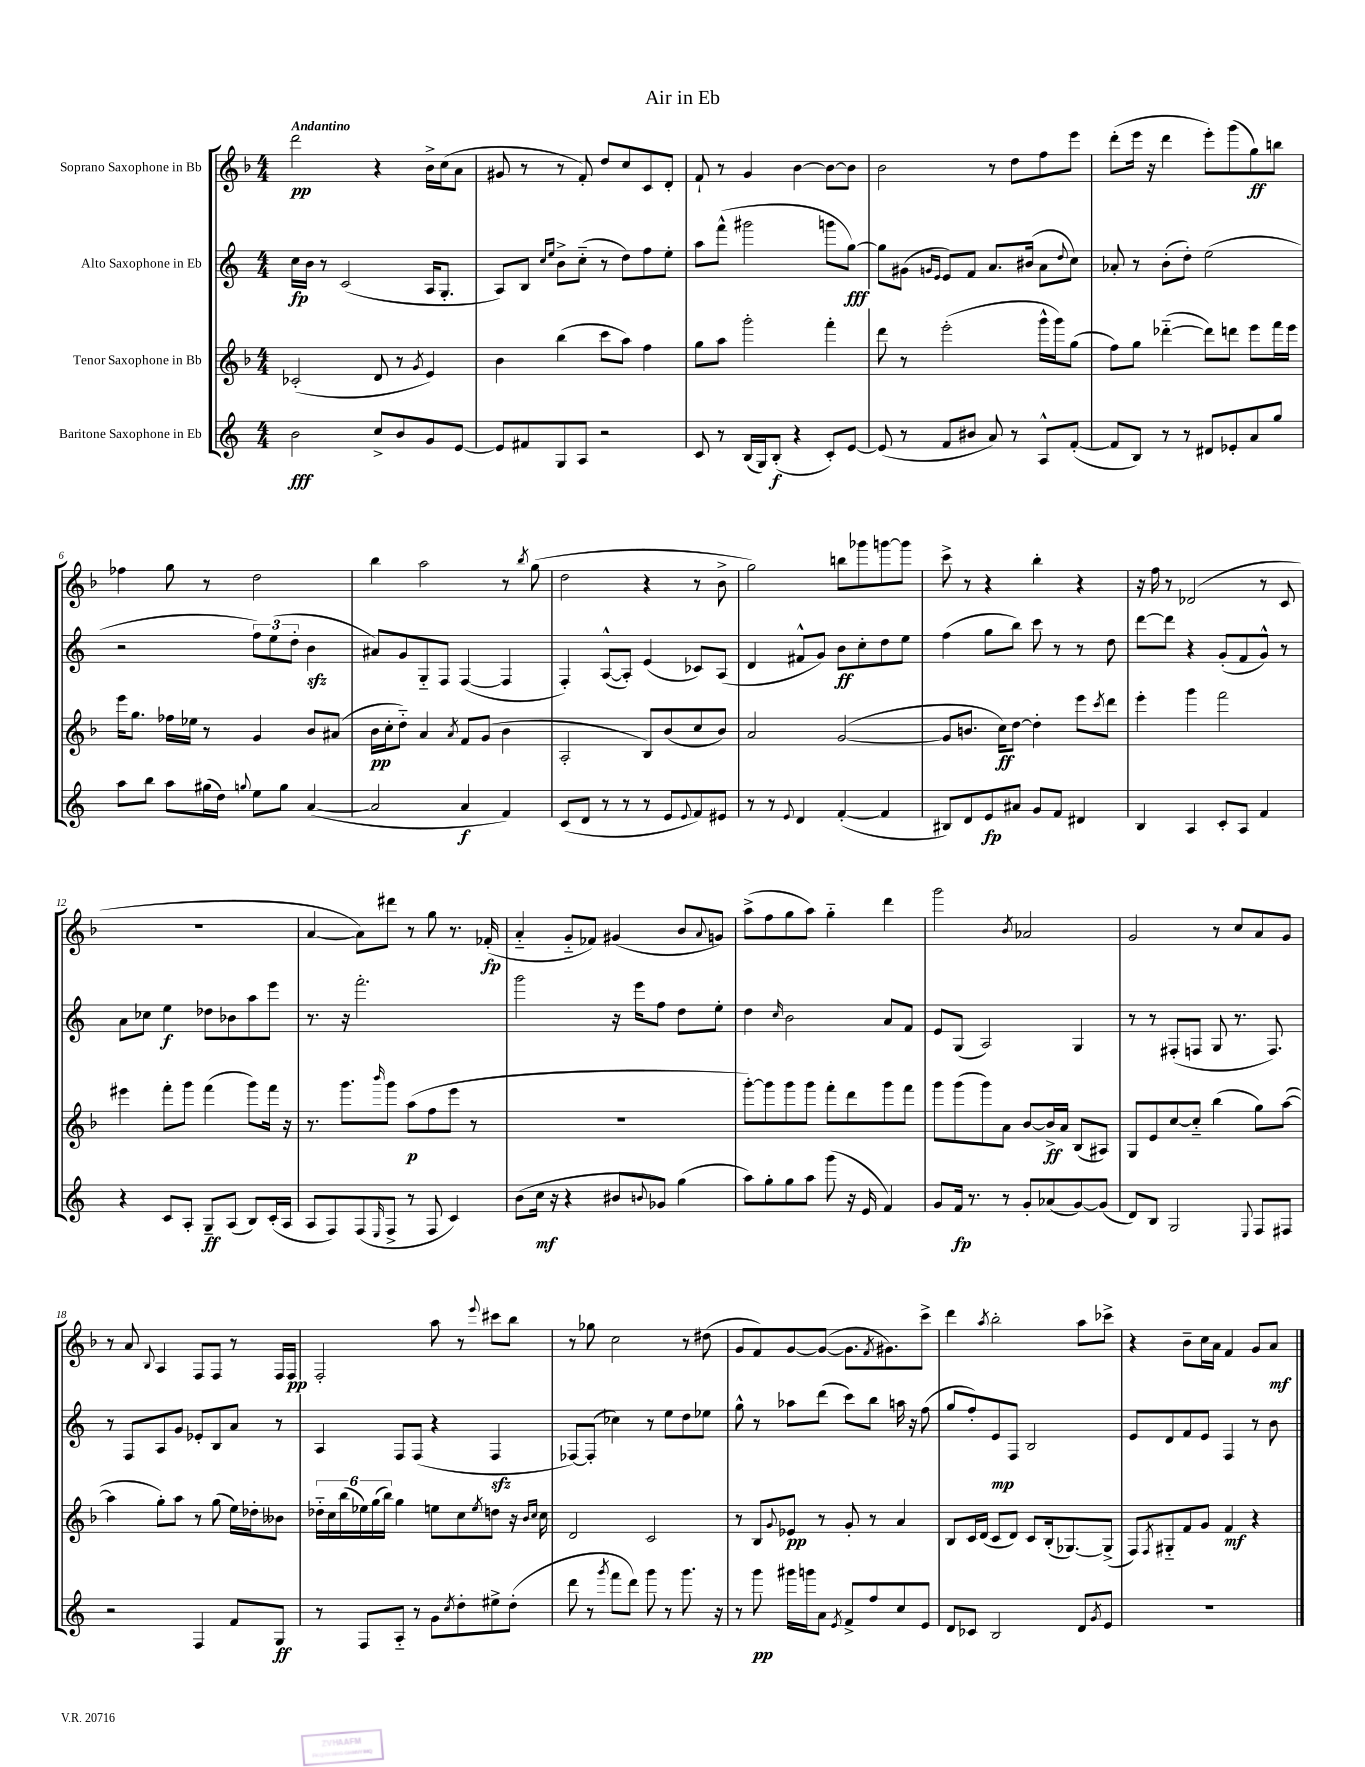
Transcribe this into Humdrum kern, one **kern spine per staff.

**kern	**dynam	**kern	**dynam	**kern	**dynam	**kern	**dynam
*part4	*part4	*part3	*part3	*part2	*part2	*part1	*part1
*staff4	*staff4	*staff3	*staff3	*staff2	*staff2	*staff1	*staff1
*I"Baritone Saxophone in Eb	*	*I"Tenor Saxophone in Bb	*	*I"Alto Saxophone in Eb	*	*I"Soprano Saxophone in Bb	*
*clefG2	*	*clefG2	*	*clefG2	*	*clefG2	*
*k[]	*	*k[b-]	*	*k[]	*	*k[b-]	*
*M4/4	*	*M4/4	*	*M4/4	*	*M4/4	*
=1	=1	=1	=1	=1	=1	=1	=1
!	!	!	!	!	!	!LO:TX:a:B:t=Andantino	!
2b\	fff	(2c-X'/	.	16cc\LL	fp	2ddd\	pp
.	.	.	.	16b\JJ	.	.	.
.	.	.	.	8r	.	.	.
.	.	.	.	(2c/	.	.	.
8cc^/L	.	8d/	.	.	.	4r	.
8b/	.	8r	.	.	.	.	.
.	.	8qg/	.	.	.	.	.
8g/	.	4e/)	.	16A/KL	.	16b-^\LL	.
.	.	.	.	8.G'/J	.	(16cc\J	.
[8e/J	.	.	.	.	.	8a\J	.
=2	=2	=2	=2	=2	=2	=2	=2
8e/L]	.	4b-\	.	8A/L)	.	8g#X/	.
8f#X/	.	.	.	8B/J	.	8r	.
.	.	.	.	16qqcc/LL	.	.	.
.	.	.	.	16qqee/JJ	.	.	.
8G/	.	(4bb-\	.	8b^\L	.	8r	.
8A/J	.	.	.	(8cc\J	.	8f'/)	.
2r	.	8ccc\L	.	8r	.	8dd/L	.
.	.	8aa\J)	.	8dd\L)	.	8cc/	.
.	.	4ff\	.	8ff\	.	8c/	.
.	.	.	.	8ee'\J	.	8d'/J	.
=3	=3	=3	=3	=3	=3	=3	=3
8c/	.	8gg\L	.	8aa\L	.	8f`/	.
8r	.	8aa\J	.	(8fff^^\J	.	8r	.
(16B/LL	.	2ggg'\	.	2ggg#X\	.	4g/	.
16G/J)	.	.	.	.	.	.	.
(8B'/J	f	.	.	.	.	.	.
4r	.	.	.	.	.	[4b-\	.
8c'/L)	.	4fff'\	.	8gggn\L	.	8b-\L_	.
[8e/J	.	.	.	[8gg\J)	fff	8b-\J]	.
=4	=4	=4	=4	=4	=4	=4	=4
(8e/]	.	8ddd\	.	8gg\L]	.	2b-\	.
8r	.	8r	.	(8g#X\J	.	.	.
.	.	.	.	16qqgn/LL	.	.	.
.	.	.	.	16qqe/JJ	.	.	.
8f/L	.	(2eee'\	.	8e/L)	.	.	.
8b#X/J	.	.	.	8f/J	.	.	.
8a/)	.	.	.	8.a/L	.	8r	.
8r	.	.	.	.	.	8dd\L	.
.	.	.	.	(16b#X/Jk	.	.	.
8A^^/L	.	16ggg^^\LL	.	8a\L	.	8ff\	.
.	.	16ggg\J)	.	.	.	.	.
.	.	.	.	8qqdd/	.	.	.
([8f'/J	.	(8gg\J	.	8cc\J)	.	8eee\J	.
=5	=5	=5	=5	=5	=5	=5	=5
8f/L]	.	8ff\L)	.	8a-X'/	.	(8ddd'\L	.
8B/J)	.	8gg\J	.	8r	.	16eee\Jk	.
.	.	.	.	.	.	16r	.
8r	.	([4ddd-X\	.	(8b'\L	.	4ddd\	.
8r	.	.	.	8dd'\J)	.	.	.
8d#X/L	.	8ddd-\L])	.	(2ee\	.	8eee'\L)	.
8e-X'/	.	8dddn\J	.	.	.	(8ggg\	.
8a/	.	8eee\L	.	.	.	8gg\)	ff
8gg/J	.	16fff\L	.	.	.	8bbn\J	.
.	.	16eee\JJ	.	.	.	.	.
!!LO:LB:g=z
=6	=6	=6	=6	=6	=6	=6	=6
8aa\L	.	16eee\KL	.	2r	.	4ff-X\	.
.	.	8.gg\J	.	.	.	.	.
8bb\J	.	.	.	.	.	.	.
8aa\L	.	16ff-X\LL	.	.	.	8gg\	.
.	.	16ee-X\JJ	.	.	.	.	.
(16gg#X\L	.	8r	.	.	.	8r	.
16dd\JJ)	.	.	.	.	.	.	.
8qqggn/	.	.	.	.	.	.	.
8ee\L	.	4g/	.	12ff\L)	.	2dd\	.
.	.	.	.	(12ee\	.	.	.
8gg\J	.	.	.	.	.	.	.
.	.	.	.	12dd'\J	.	.	.
([4a/	.	8b-/L	.	4bzz\	.	.	.
.	.	(8a#X/J	.	.	.	.	.
=7	=7	=7	=7	=7	=7	=7	=7
2a/]	.	16b-\LL	pp	8a#X/L)	.	4bb-\	.
.	.	16cc'\J	.	.	.	.	.
.	.	8dd\J)	.	8g/	.	.	.
.	.	4a/	.	8G/	.	2aa\	.
.	.	.	.	8F/J	.	.	.
.	.	8qa/	.	.	.	.	.
4a/	f	8f/L	.	([4F/	.	.	.
.	.	(8g/J	.	.	.	.	.
4f/)	.	4b-\	.	4F/]	.	8r	.
.	.	.	.	.	.	8qbb-/	.
.	.	.	.	.	.	(8gg\	.
=8	=8	=8	=8	=8	=8	=8	=8
(8c/L	.	2A'/	.	4F'/)	.	2dd\	.
8d/J	.	.	.	.	.	.	.
8r	.	.	.	([8A^^/L	.	.	.
8r	.	.	.	8A'/J])	.	.	.
8r	.	8B-/L)	.	(4e/	.	4r	.
8e/L	.	(8b-/	.	.	.	.	.
8qqe/	.	.	.	.	.	.	.
8f/)	.	8cc/	.	8c-X/L)	.	8r	.
8e#X/J	.	8b-/J)	.	(8A/J	.	8b-^\	.
=9	=9	=9	=9	=9	=9	=9	=9
8r	.	2a/	.	4d/	.	2gg\)	.
8r	.	.	.	.	.	.	.
8qqe/	.	.	.	.	.	.	.
4d/	.	.	.	8f#X^^/L	.	.	.
.	.	.	.	8g/J)	.	.	.
([4f'/	.	([2g/	.	8b\L	ff	8bbn\L	.
.	.	.	.	8cc'\	.	8ggg-X\	.
4f/]	.	.	.	8dd\	.	[8gggn\	.
.	.	.	.	8ee\J	.	8ggg\J]	.
=10	=10	=10	=10	=10	=10	=10	=10
8B#X/L)	.	8g/L]	.	(4ff\	.	8ccc^\	.
8d/	.	8.bn/J	.	.	.	8r	.
8e/	fp	.	.	8gg\L	.	4r	.
.	.	16cc\KL)	ff	.	.	.	.
8a#X/J	.	[8dd\J	.	8bb\J)	.	.	.
8g/L	.	4dd'\]	.	8ccc\	.	4bb-'\	.
8f/J	.	.	.	8r	.	.	.
4d#X/	.	8eee\L	.	8r	.	4r	.
.	.	8qccc/	.	.	.	.	.
.	.	8ddd\J	.	8dd\	.	.	.
=11	=11	=11	=11	=11	=11	=11	=11
4B/	.	4eee'\	.	[8ddd\L	.	16r	.
.	.	.	.	.	.	16ff\	.
.	.	.	.	8ddd\J]	.	8r	.
4A/	.	4ggg\	.	4r	.	(2d-X/	.
8c'/L	.	2fff\	.	(8g'/L	.	.	.
8A/J	.	.	.	8f/	.	.	.
4f/	.	.	.	8g^^/J)	.	8r	.
.	.	.	.	8r	.	8c/	.
!!LO:LB:g=z
=12	=12	=12	=12	=12	=12	=12	=12
4r	.	4eee#X\	.	8a\L	.	1r	.
.	.	.	.	8cc-X\J	.	.	.
8c/L	.	8fff'\L	.	4ee\	f	.	.
8A'/J	.	8ggg\J	.	.	.	.	.
8G~/L	ff	(4fff\	.	8dd-X\L	.	.	.
(8A/J	.	.	.	8b-X\	.	.	.
8B/L)	.	8ggg\L)	.	8aa\	.	.	.
(16c'/L	.	16fff\Jk	.	8eee\J	.	.	.
16A/JJ	.	16r	.	.	.	.	.
=13	=13	=13	=13	=13	=13	=13	=13
8A/L	.	8.r	.	8.r	.	[4a/	.
8F/)	.	.	.	.	.	.	.
.	.	8.ggg\L	.	16r	.	.	.
(8F/	.	.	.	2.fff'\	.	8a\L])	.
16qqE/	.	16qqbbb-/	.	.	.	.	.
8F^/J	.	8ggg\J	.	.	.	8ddd#X\J	.
8r	.	(8aa\L	p	.	.	8r	.
8F/	.	8ff\	.	.	.	8gg\	.
4c/)	.	8eee\J	.	.	.	8.r	.
.	.	8r	.	.	.	.	.
.	.	.	.	.	.	(16f-X'/	fp
=14	=14	=14	=14	=14	=14	=14	=14
(8b\L	.	1r	.	2ggg\	.	4a/	.
16cc\Jk	mf	.	.	.	.	.	.
16r	.	.	.	.	.	.	.
4r	.	.	.	.	.	8g/L	.
.	.	.	.	.	.	8f-X/J)	.
8b#X/L	.	.	.	16r	.	(4g#X/	.
.	.	.	.	16eee\KL	.	.	.
8qqbn/	.	.	.	.	.	.	.
8g-X/J)	.	.	.	8ff\J	.	.	.
(4gg\	.	.	.	8dd\L	.	8b-/L	.
.	.	.	.	.	.	8qqa/	.
.	.	.	.	8ee'\J	.	8gn/J)	.
=15	=15	=15	=15	=15	=15	=15	=15
8aa\L)	.	[8ggg'\L)	.	4dd\	.	(8aa^\L	.
8gg'\	.	8ggg\]	.	.	.	8ff\	.
.	.	.	.	16qqcc/	.	.	.
8gg\	.	8ggg\	.	2b\	.	8gg\	.
8aa\J	.	8ggg\J	.	.	.	8aa\J)	.
(8ggg\	.	8fff'\L	.	.	.	4gg\	.
16r	.	8ddd\	.	.	.	.	.
16e/	.	.	.	.	.	.	.
4f/)	.	8ggg\	.	8a/L	.	4ddd\	.
.	.	8fff\J	.	8f/J	.	.	.
=16	=16	=16	=16	=16	=16	=16	=16
8g/L	.	8ggg\L	.	8e/L	.	2ggg\	.
16f/Jk	fp	(8ggg\	.	(8G/J	.	.	.
8.r	.	.	.	.	.	.	.
.	.	8ggg\)	.	2A/)	.	.	.
8r	.	8a\J	.	.	.	.	.
.	.	.	.	.	.	8qb-/	.
8g'/L	.	[8b-/L	.	.	.	2a-X/	.
(8a-X/	.	16b-^/L]	ff	.	.	.	.
.	.	16a/JJ	.	.	.	.	.
[8g/)	.	(8B-/L	.	4G/	.	.	.
(8g/J]	.	8A#X/J)	.	.	.	.	.
=17	=17	=17	=17	=17	=17	=17	=17
8d/L)	.	8G/L	.	8r	.	2g/	.
8B/J	.	8e/	.	8r	.	.	.
2G/	.	[8cc/	.	(8F#X'/L	.	.	.
.	.	8cc/J]	.	8Fn/J	.	.	.
.	.	(4bb-\	.	8G/	.	8r	.
.	.	.	.	8.r	.	8cc/L	.
8qqE/	.	.	.	.	.	.	.
8F/L	.	8gg\L)	.	.	.	8a/	.
.	.	.	.	8.F/)	.	.	.
8F#X/J	.	([8aa\J	.	.	.	8g/J	.
!!LO:LB:g=z
=18	=18	=18	=18	=18	=18	=18	=18
2r	.	4aa\]	.	8r	.	8r	.
.	.	.	.	8F/L	.	8a/	.
.	.	.	.	.	.	8qqB-/	.
.	.	8gg'\L)	.	8A/	.	4A/	.
.	.	8aa\J	.	8g/J	.	.	.
4F/	.	8r	.	8e-X'/L	.	8F/L	.
.	.	(8gg\	.	8B/	.	8F/J	.
8f/L	.	16ee\LL)	.	8a/J	.	8r	.
.	.	16dd-X'\J	.	.	.	.	.
8G/J	ff	8b--X\J	.	8r	.	16F/LL	.
.	.	.	.	.	.	16F/JJ	pp
=19	=19	=19	=19	=19	=19	=19	=19
8r	.	24dd-X\LL	.	4A/	.	2F'/	.
.	.	24cc\	.	.	.	.	.
.	.	(24bb-\	.	.	.	.	.
8F/L	.	24ee-X\)	.	.	.	.	.
.	.	(24gg\	.	.	.	.	.
.	.	24bb-\JJ)	.	.	.	.	.
8A/J	.	4gg\	.	8F/L	.	.	.
8r	.	.	.	(8F/J	.	.	.
8g\L	.	8een\L	.	4r	.	8aa\	.
8qcc/	.	.	.	.	.	.	.
8dd'\	.	8cc\	.	.	.	8r	.
.	.	8qee/	.	.	.	8qqeee/	.
8ee#X^\	.	8ddn\J	.	4Fzz/	.	8ccc#X\L	.
(8dd'\J	.	16r	.	.	.	8bb-\J	.
.	.	16qqb-/LL	.	.	.	.	.
.	.	16qqcc/JJ	.	.	.	.	.
.	.	16cc\	.	.	.	.	.
=20	=20	=20	=20	=20	=20	=20	=20
8ddd\	.	2d/	.	[8F-X/L)	.	8r	.
8r	.	.	.	(8F-'/J]	.	8gg-X\	.
8qggg/	.	.	.	.	.	.	.
8fff\L	.	.	.	4cc-X\)	.	2cc\	.
8ddd\J)	.	.	.	.	.	.	.
8ggg\	.	2c/	.	8r	.	.	.
8r	.	.	.	8ee\L	.	.	.
8.ggg\	.	.	.	8dd\	.	8r	.
.	.	.	.	8ee-X\J	.	(8dd#X\	.
16r	.	.	.	.	.	.	.
=21	=21	=21	=21	=21	=21	=21	=21
8r	.	8r	.	8gg^^\	.	8g/L	.
8ggg\	pp	8B-/L	.	8r	.	8f/)	.
.	.	8qqg/	.	.	.	.	.
16ggg#X\LL	.	8e-X/J	pp	8aa-X\L	.	[8g/	.
16gggn\J	.	.	.	.	.	.	.
8a\J	.	8r	.	(8ddd\J	.	(8g/J_	.
8qe/	.	.	.	.	.	.	.
8f^/L	.	8g'/	.	8ccc\L)	.	8.g\L]	.
8ff/	.	8r	.	8bb\J	.	.	.
.	.	.	.	.	.	8qf/	.
.	.	.	.	.	.	8.g#X\)	.
8cc/	.	4a/	.	16aan\	.	.	.
.	.	.	.	16r	.	.	.
8e/J	.	.	.	(8ff\	.	8ccc^\J	.
=22	=22	=22	=22	=22	=22	=22	=22
8d/L	.	8B-/L	.	8gg/L	.	4ddd\	.
8c-X/J	.	16c/L	.	8ff'/)	.	.	.
.	.	(16d/JJ	.	.	.	.	.
.	.	.	.	.	.	8qaa/	.
2B/	.	8c/L	.	8e/	mp	2bb-'\	.
.	.	8d/J)	.	8F/J	.	.	.
.	.	8c/L	.	2B/	.	.	.
.	.	(16B-'/k	.	.	.	.	.
.	.	[8.G-X/)	.	.	.	.	.
8d/L	.	.	.	.	.	8aa\L	.
8qg/	.	.	.	.	.	.	.
8e/J	.	(8G-^/J]	.	.	.	8ccc-X^\J	.
=23	=23	=23	=23	=23	=23	=23	=23
1r	.	8F/L)	.	8e/L	.	4r	.
.	.	8qF/	.	.	.	.	.
.	.	8G#X/	.	8d/	.	.	.
.	.	8f/	.	8f/	.	8b-~\L	.
.	.	8g/J	.	8e/J	.	16cc\L	.
.	.	.	.	.	.	16a\JJ	.
.	.	4f/	mf	4F/	.	4f/	.
.	.	4r	.	8r	.	8g/L	.
.	.	.	.	8b\	.	8a/J	mf
==	==	==	==	==	==	==	==
*-	*-	*-	*-	*-	*-	*-	*-
